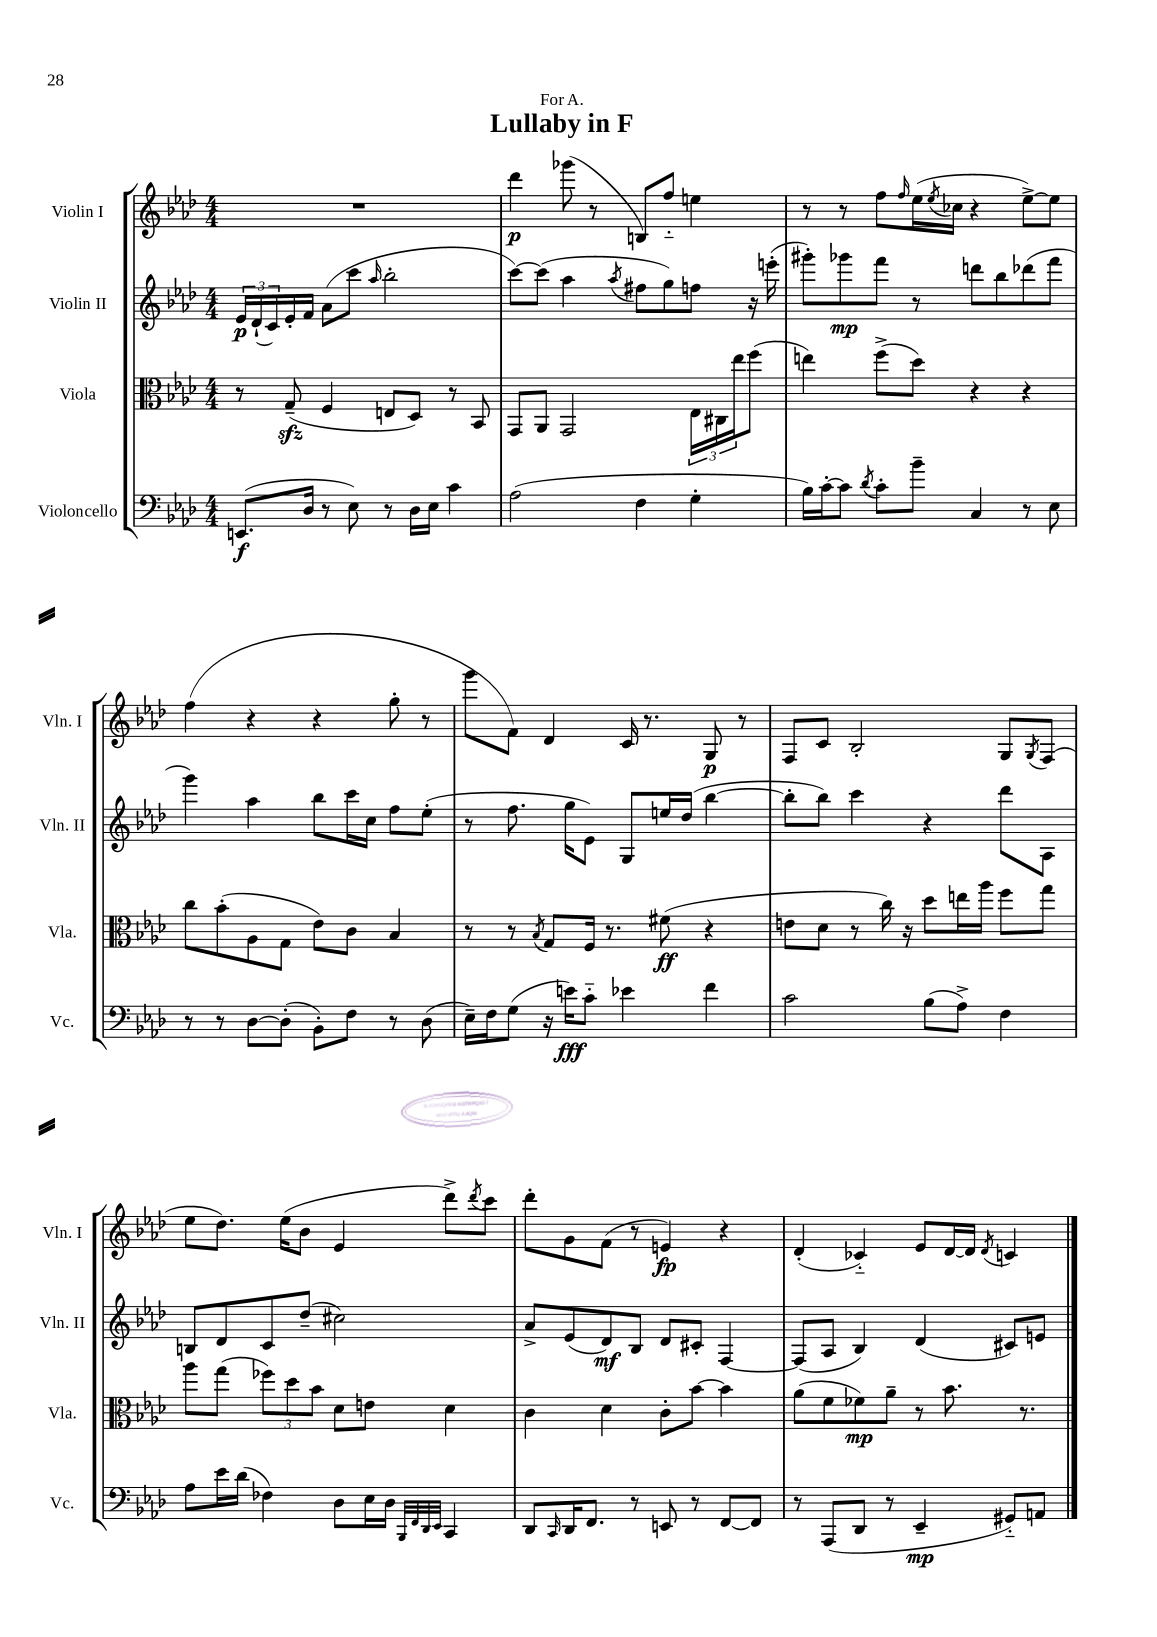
\header { title = "Lullaby in F" dedication = "For A." }
<<
\new StaffGroup <<
\new Staff = "s0" \with { instrumentName = "Violin I" shortInstrumentName = "Vln. I" } {
    \clef treble \key aes \major \numericTimeSignature \time 4/4
    R1 |
    des'''4\p ges'''8( r8 b8) f''8-_ e''4 |
    r8 r8 f''8 \grace { f''16 } ees''16( \acciaccatura { ees''8 } ces''16 r4 ees''8~->) ees''8 |
    f''4( r4 r4 g''8-. r8 |
    g'''8 f'8) des'4 c'16 r8. g8\p r8 |
    f8 c'8 bes2-. g8 \acciaccatura { g8 } f8( |
    ees''8 des''8.) ees''16( bes'8 ees'4 des'''8->) \acciaccatura { des'''8 } c'''8 |
    des'''8-. g'8 f'8( r8 e'4\fp) r4 |
    des'4-.( ces'4-_) ees'8 des'16~ des'16 \acciaccatura { des'8 } c'4 \bar "|." |
}
\new Staff = "s1" \with { instrumentName = "Violin II" shortInstrumentName = "Vln. II" } {
    \clef treble \key aes \major \numericTimeSignature \time 4/4
    \tuplet 3/2 { ees'16\p des'16-!( c'16) } ees'16-. f'16 aes'8( c'''8 \grace { aes''16 } bes''2-. |
    c'''8~) c'''8( aes''4 \acciaccatura { aes''8 } fis''8 g''8) f''8 r16 e'''16-.( |
    gis'''8-.) ges'''8\mp f'''8 r8 d'''8 bes''8 des'''8( f'''8 |
    g'''4) aes''4 bes''8 c'''16 c''16 f''8 ees''8-.( |
    r8 f''8. g''16 ees'8) g8 e''16 des''16( bes''4~ |
    bes''8-. bes''8) c'''4 r4 des'''8 aes8 |
    b8 des'8 c'8 des''8--( cis''2) |
    aes'8-> ees'8( des'8\mf) bes8 des'8 cis'8-. f4~ |
    f8( aes8 bes4) des'4( cis'8) e'8 \bar "|." |
}
\new Staff = "s2" \with { instrumentName = "Viola" shortInstrumentName = "Vla." } {
    \clef alto \key aes \major \numericTimeSignature \time 4/4
    r8 g8--\sfz( f4 e8 des8) r8 bes,8 |
    g,8 aes,8 g,2 \tuplet 3/2 { ees16 cis16 ees''16 } f''8( |
    e''4) f''8->( des''8) r4 r4 |
    c''8 bes'8-.( aes8 g8 ees'8) c'8 bes4 |
    r8 r8 \acciaccatura { bes8 } g8 f16 r8. fis'8\ff( r4 |
    e'8 des'8 r8 c''16) r16 des''8 e''16 aes''16 f''8 g''8 |
    aes''8 g''8( \tuplet 3/2 { fes''8) des''8 bes'8 } des'8 e'8 des'4 |
    c'4 des'4 c'8-. bes'8~ bes'4 |
    aes'8( f'8 fes'8\mp) aes'8-- r8 bes'8. r8. \bar "|." |
}
\new Staff = "s3" \with { instrumentName = "Violoncello" shortInstrumentName = "Vc." } {
    \clef bass \key aes \major \numericTimeSignature \time 4/4
    e,8.\f( des16 r8 ees8) r8 des16 ees16 c'4 |
    aes2( f4 g4-. |
    bes16) c'16~-. c'8 \acciaccatura { des'8 } c'8-. bes'8-- c4 r8 ees8 |
    r8 r8 des8~ des8-.( bes,8-.) f8 r8 des8( |
    ees16--) f16 g8( r16 e'16\fff) c'8-_ ees'4 f'4 |
    c'2 bes8( aes8->) f4 |
    aes8 ees'16 des'16( fes4) des8 ees16 des16 \grace { bes,,32 f,32 des,32 ees,32 } c,4 |
    des,8 \grace { c,16 } des,16 f,8. r8 e,8 r8 f,8~ f,8 |
    r8 aes,,8( des,8 r8 ees,4--\mp gis,8-_) a,8 \bar "|." |
}
>>
>>
\layout { \context { \Score \remove "Bar_number_engraver" } }
